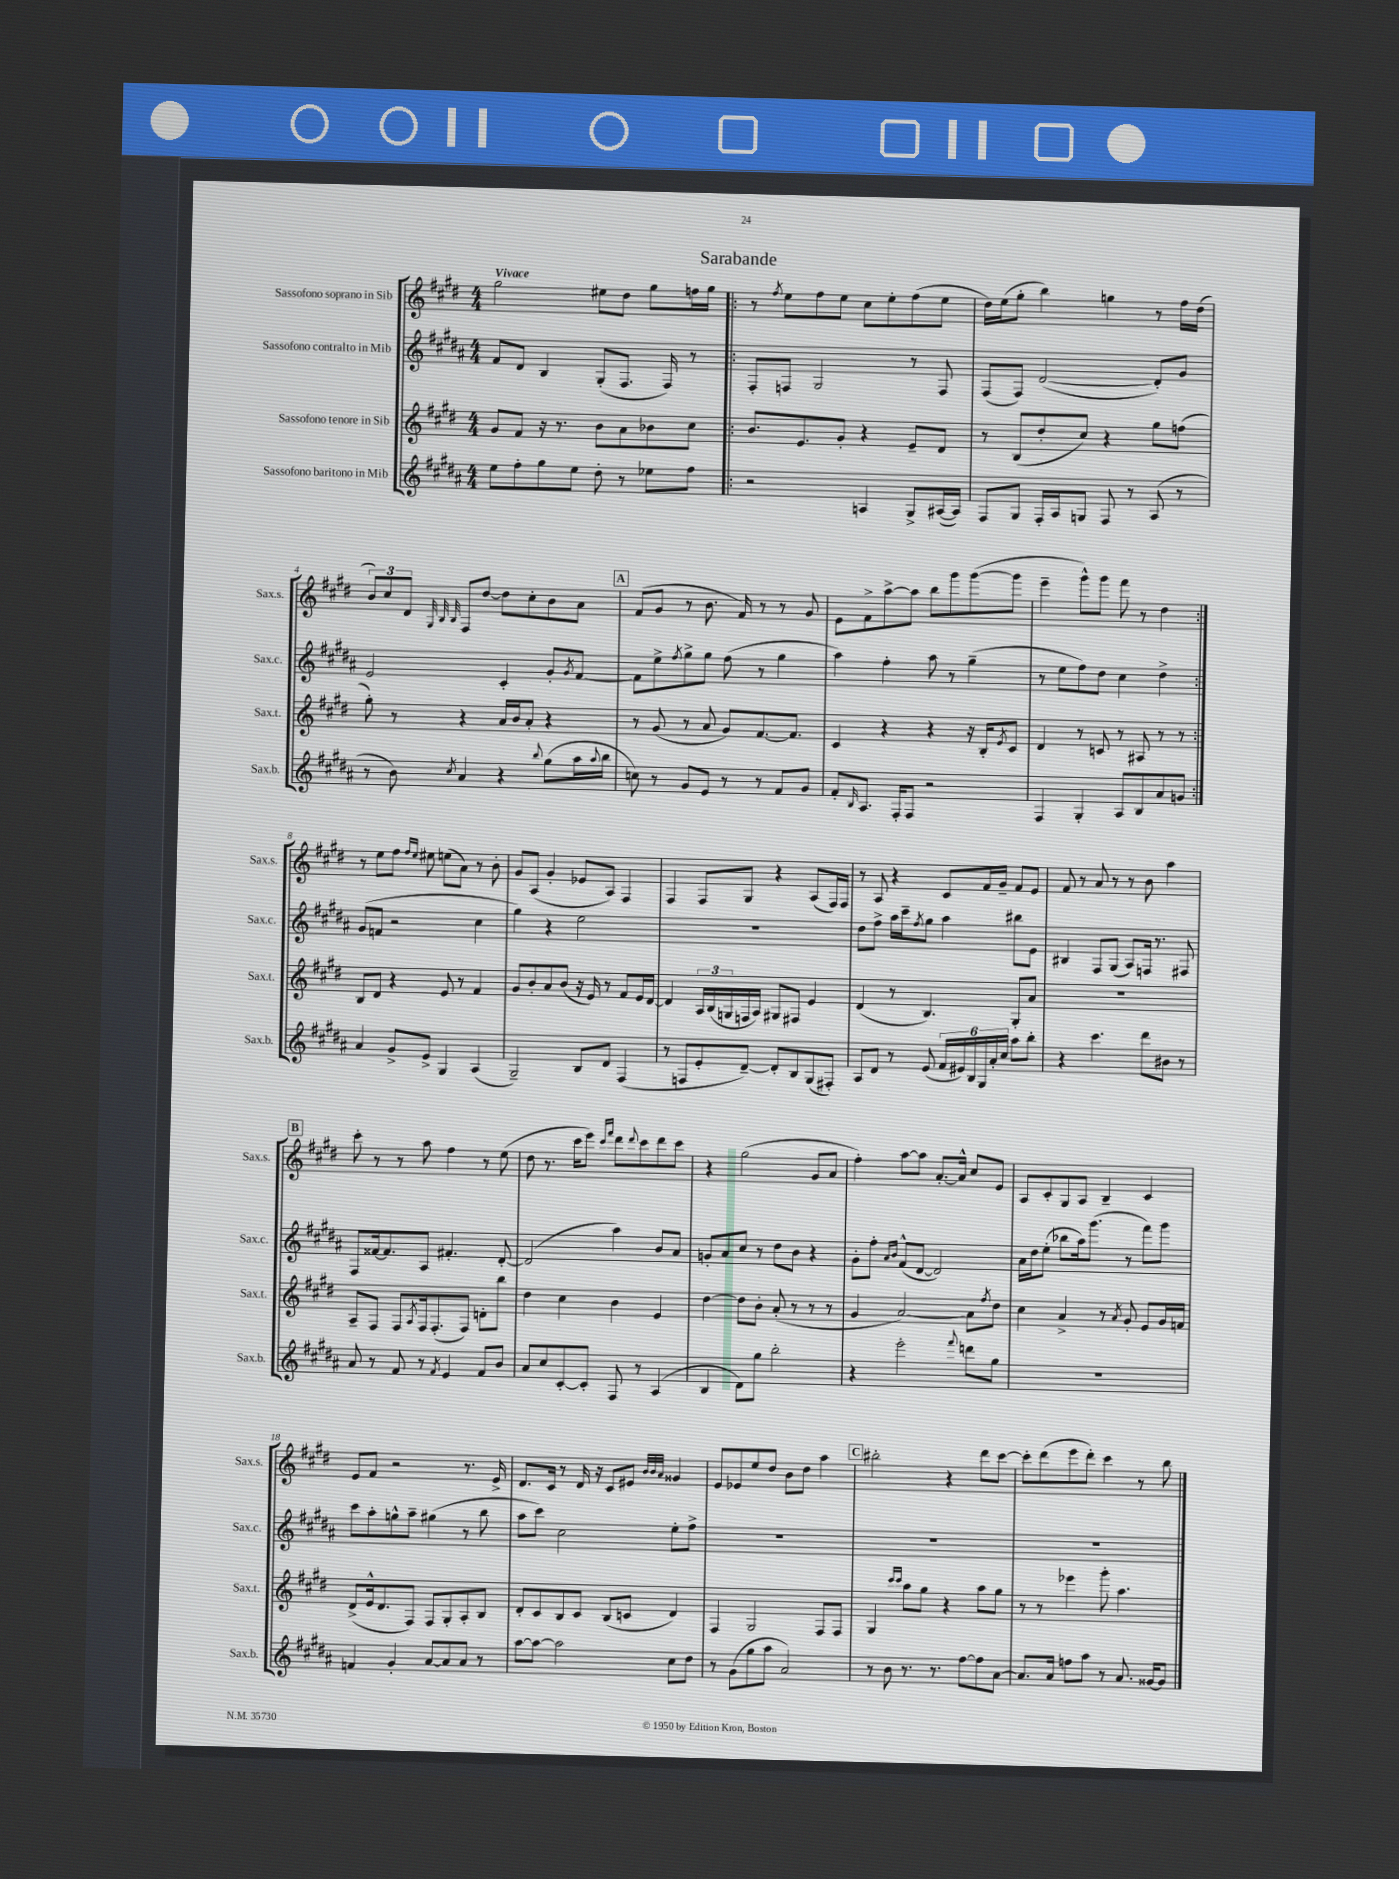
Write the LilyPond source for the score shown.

\header { title = "Sarabande" }
<<
\new StaffGroup <<
\new Staff = "s0" \with { instrumentName = "Sassofono soprano in Sib" shortInstrumentName = "Sax.s." } {
    \clef treble \key e \major \numericTimeSignature \time 4/4 \tempo "Vivace"
    gis''2 eis''8 dis''8 gis''8 f''16 gis''16 |
    \repeat volta 2 { r8 \acciaccatura { fis''8 } e''8 fis''8 e''8 cis''8 e''8-. fis''8( e''8 |
    dis''16) e''16( gis''8-. b''4) g''4 r8 fis''16 dis''16( |
    \tuplet 3/2 { b'8) cis''8 dis'8 } \grace { gis32 b32 b32 } fis8 dis''8~ dis''8 cis''8-. b'8 a'8 |
    \mark \markup { \box "A" } fis'8( gis'8 r8 b'8. fis'16) r8 r8 gis'8 |
    e'8 fis'8-> a''8~-> a''8 b''8 gis'''8 gis'''8~( gis'''8 |
    e'''4-- gis'''8-^) gis'''8 fis'''8 r8 dis''4 | }
    r8 e''8 fis''8 \grace { fis''16 e''16 } eis''8 e''8( a'8) r8 b'8-. |
    gis'8 a8( gis'4-. ees'8 a8) fis4 |
    fis4 fis8 gis8 r4 a8( fis16) fis16 |
    r8 a8 r4 cis'8 fis'16 gis'16-- fis'8 e'8 |
    fis'8 r8 a'8 r8 r8 b'8 a''4 |
    \mark \markup { \box "B" } cis'''8-. r8 r8 a''8 fis''4 r8 e''8( |
    dis''8 r8. cis'''16 e'''8) \grace { cis'''16 fis'''16 } dis'''8 \appoggiatura { dis'''8 } cis'''8 dis'''8 cis'''8 |
    r4 gis''2( gis'8 a'8 |
    fis''4-.) a''8~ a''8 a'8.~-. a'16-^ cis''8 e'8 |
    a8 cis'8-. gis8 a8 b4-- cis'4 |
    e'8 fis'8 r2 r8. e'16-> |
    dis'8. cis'16 r8 dis'16 r16 cis'8 eis'8 \grace { b'32 b'32 a'32 } gisis'4 |
    e'8 ees'8 e''8 dis''8 b'8 dis''8 a''4 |
    \mark \markup { \box "C" } bis''2-. r4 dis'''8 cis'''8~ |
    cis'''8-. dis'''8( e'''8 dis'''8-.) cis'''4 r8 b''8 \bar "|." |
}
\new Staff = "s1" \with { instrumentName = "Sassofono contralto in Mib" shortInstrumentName = "Sax.c." } {
    \clef treble \key b \major \numericTimeSignature \time 4/4
    fis'8 dis'8 b4 gis8-.( fis8. fis16) r8 |
    \repeat volta 2 { fis8-. f8 gis2 r8 f8 |
    fis8( fis8) dis'2~( dis'8-.) gis'8 |
    e'2 cis'4-. gis'8-. \acciaccatura { gis'8 } fis'8~ |
    \mark \markup { \box "A" } fis'8 e''8-> \acciaccatura { fis''8 } gis''8-> gis''8 fis''8( r8 gis''4 |
    ais''4) fis''4-. ais''8 r8 gis''4--( |
    r8 e''8 fis''8) dis''8 cis''4 dis''4-> | }
    gis'8( f'8 r2 cis''4 |
    gis''4) r4 e''2 |
    R1 |
    dis''8 fis''8-> ais''16 cis'''16-- \acciaccatura { fis''8 } gis''8 ais''4 bis''8 e'8 |
    bis4 fis8 gis8( ais8) f16 r8. fis8 |
    \mark \markup { \box "B" } fis8 fisis'16~ fisis'8. ais8 fis'4.-. dis'8~-. |
    dis'2( ais''4) b'8 ais'8 |
    g'8-. ais'8 cis''8 r8 dis''8 b'8 r4 |
    gis'8-. fis''8-. \grace { ais'16 b'16 } fis'8-^( dis'8~ dis'2) |
    ais'16 dis''16 e''8-.( bes''8 ais''16) gis'''8.( r8 fis'''8) gis'''8 |
    cis'''8 ais''8-. g''8-^ ais''8-- gis''4( r8 b''8 |
    ais''8 cis'''8) cis''2 e''8-. fis''8-> |
    R1 |
    \mark \markup { \box "C" } R1 |
    R1 \bar "|." |
}
\new Staff = "s2" \with { instrumentName = "Sassofono tenore in Sib" shortInstrumentName = "Sax.t." } {
    \clef treble \key e \major \numericTimeSignature \time 4/4
    gis'8 fis'8 r16 r8. b'8 a'8 bes'8 cis''8 |
    \repeat volta 2 { b'8. e'8. gis'8-. r4 e'8-- dis'8 |
    r8 b8( dis''8-. cis''8) r4 gis''8 f''8( |
    gis''8-.) r8 r4 a'16 b'16 a'8-. r4 |
    \mark \markup { \box "A" } r8 gis'8( r8 a'8 gis'8) fis'8.~ fis'8. |
    cis'4 r4 r4 r16 b16-. \acciaccatura { e'8 } cis'8 |
    dis'4 r8 c'8 r8 ais8 r8 r8 | }
    b8 dis'8 r4 e'8 r8 fis'4 |
    gis'8 b'8-. a'8 b'8( r16 e'16) r8 fis'8 e'16 dis'16~ |
    dis'4 \tuplet 3/2 { a16 b16( g16 } f16 a16) gis8 fis8 e'4 |
    dis'4( r8 b4.) gis8-. a'8 |
    R1 |
    \mark \markup { \box "B" } a8-- fis8 fis8 \acciaccatura { a8 } fis16 fis8.-.( fis8) d'8-. b''8 |
    dis''4 cis''4 b'4 e'4 |
    dis''4~ dis''8 b'8-. a'8-.( r8 r8 r8 |
    gis'4 a'2~) a'8 \acciaccatura { fis''8 } dis''8 |
    cis''4 a'4-> r8 \acciaccatura { a'8 } gis'8-. e'8 gis'16 f'16 |
    dis'8->( e'16-^ dis'8. fis8) fis8 gis8-. a8-. b8 |
    dis'8-. cis'8 b8 cis'8 b8( c'8 dis'4) |
    fis4 gis2 fis8 fis8 |
    \mark \markup { \box "C" } gis4 \grace { cis'''16 cis'''16 } a''8 gis''8 r4 a''8 gis''8 |
    r8 r8 ees'''4 gis'''8-. a''4. \bar "|." |
}
\new Staff = "s3" \with { instrumentName = "Sassofono baritono in Mib" shortInstrumentName = "Sax.b." } {
    \clef treble \key b \major \numericTimeSignature \time 4/4
    e''8 fis''8-. gis''8 e''8 dis''8-. r8 ees''8 fis''8 |
    \repeat volta 2 { r2 a4 gis8-> ais16~( ais16) |
    fis8 gis8 fis16-. ais16 g8 fis8 r8 ais8( r8 |
    r8 b'8) \acciaccatura { cis''8 } ais'4 r4 \appoggiatura { b''8 } gis''8( ais''16 \appoggiatura { ais''8 } b''16 |
    \mark \markup { \box "A" } c''8) r8 gis'8 e'8 r8 r8 fis'8 gis'8 |
    fis'8-. \grace { b16 } ais8. fis16-. fis8 r2 |
    fis4 gis4-. ais8 b8 ais'8 g'8 | }
    ais'4 gis'8-> e'8-> gis4 ais4( |
    gis2--) b8 dis'8 fis4( |
    r8 f8 e'8-. dis'8~--) dis'8-. b8 gis8( fis8-.) |
    ais8 dis'8 r8 e'8( \tuplet 6/4 { fis'16 eis'16) b16 gis16 ais'16-. cis''16 } ais''8 b''8-. |
    r4 cis'''4. dis'''8 bis'8 r8 |
    \mark \markup { \box "B" } ais'8 r8 fis'8 r8 \acciaccatura { fis'8 } e'4 fis'8 b'8 |
    ais'8 cis''8 cis'8~-. cis'8-. fis8 r8 ais4( |
    b4 dis'8) gis''8 b''2-. |
    r4 e'''2-. \appoggiatura { fis'''8 } d'''8 gis''8 |
    R1 |
    f'4 gis'4-. ais'8~ ais'8 ais'8 r8 |
    ais''8~ ais''8~ ais''2 cis''8 dis''8 |
    r8 gis'8( gis''8 ais''8 ais'2) |
    \mark \markup { \box "C" } r8 b'8 r8. r8. fis''8~ fis''8 ais'8~ |
    ais'8. ais'16 f''8 ais''8 r8 ais'8. gisis'16~ gisis'8 \bar "|." |
}
>>
>>
